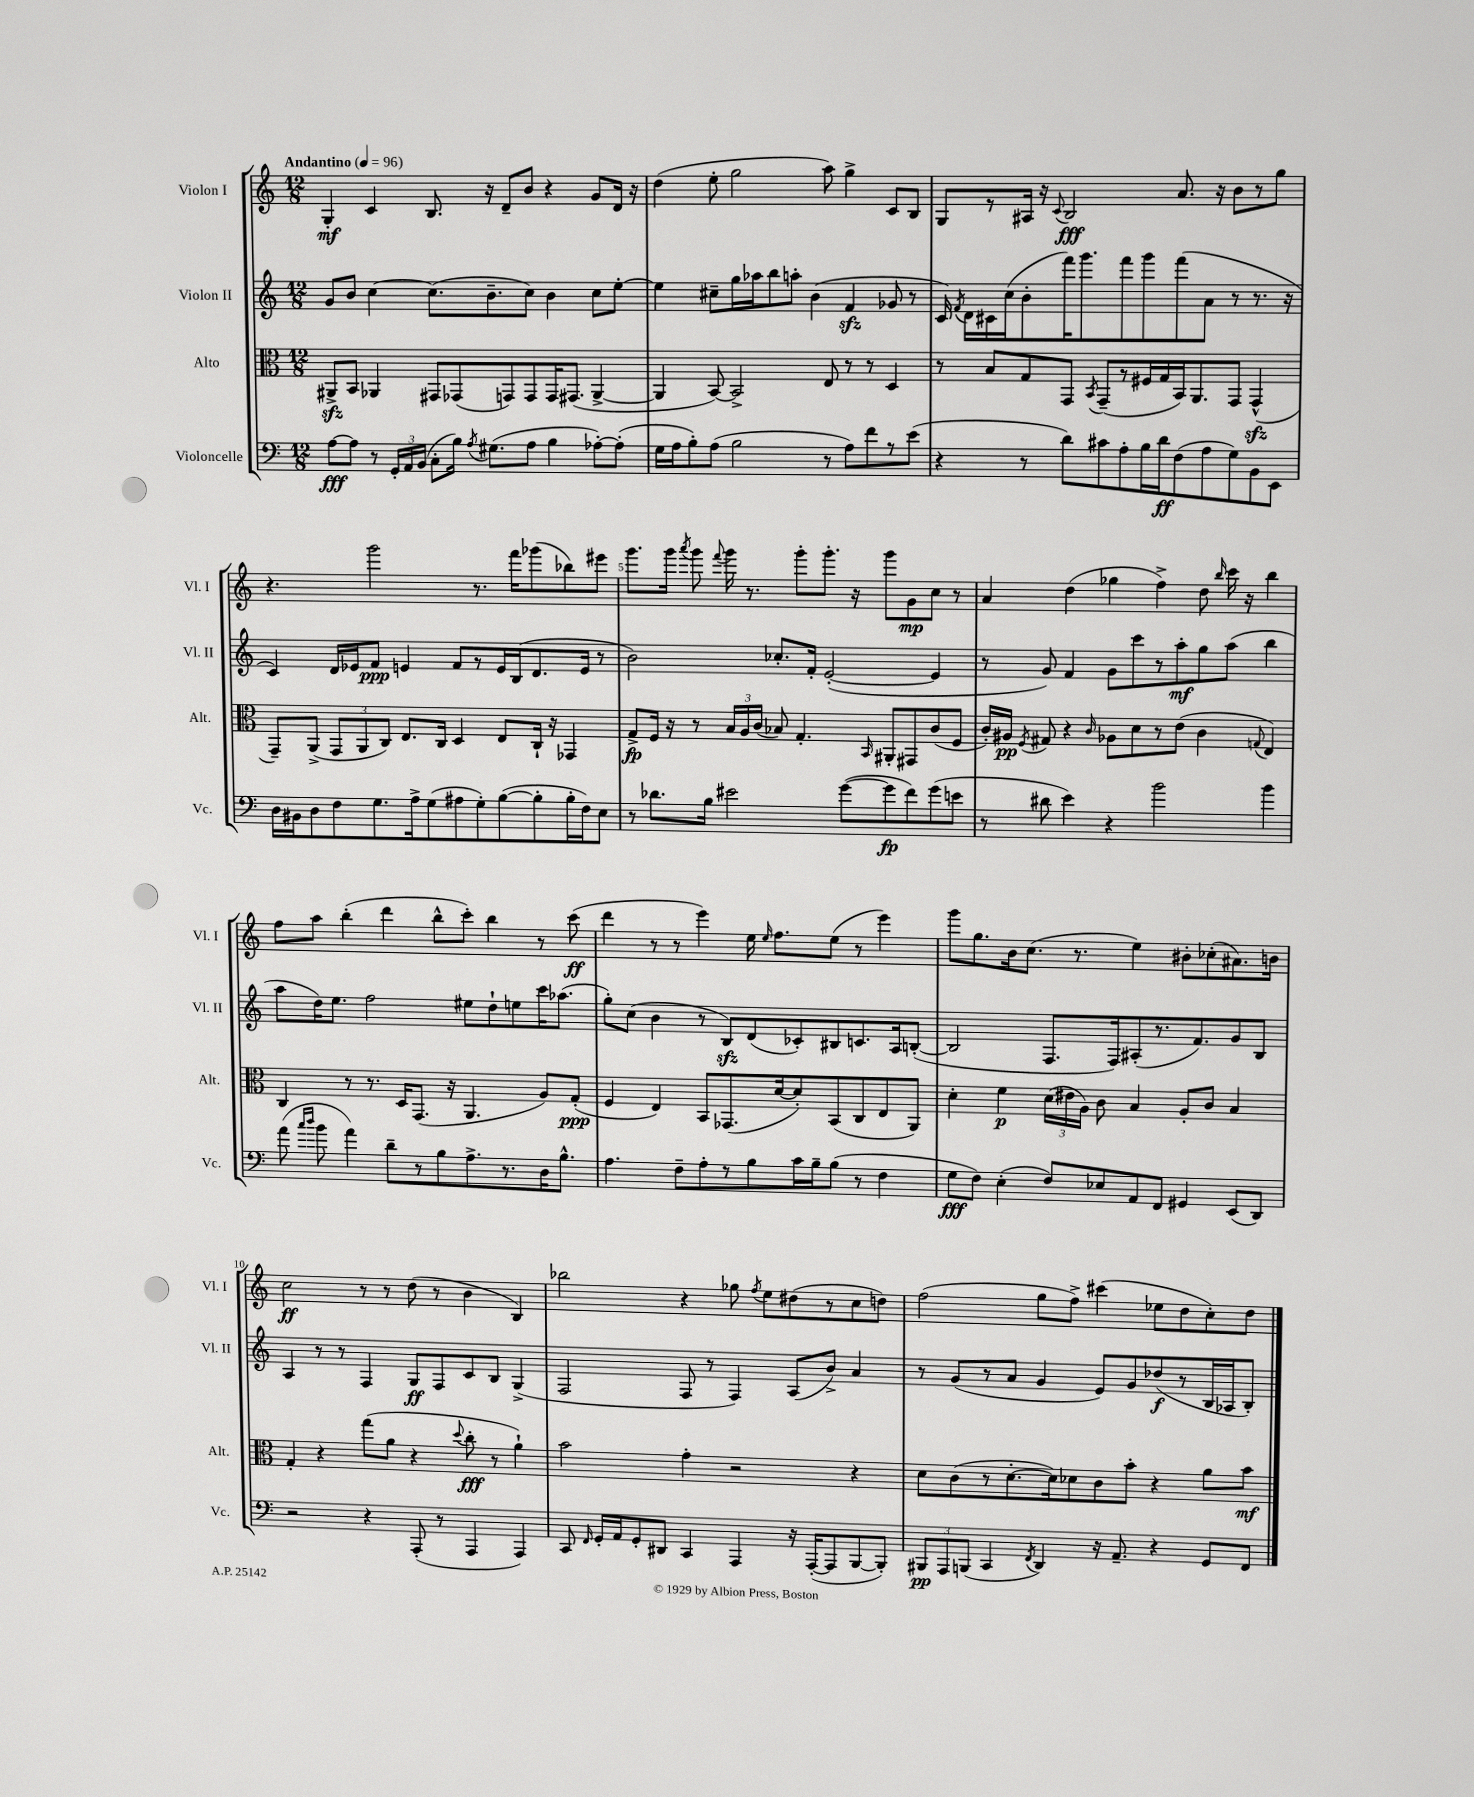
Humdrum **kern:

**kern	**kern	**kern	**kern
*staff4	*staff3	*staff2	*staff1
*clefF4	*clefC3	*clefG2	*clefG2
*k[]	*k[]	*k[]	*k[]
*M12/8	*M12/8	*M12/8	*M12/8
*MM96	*MM96	*MM96	*MM96
[8A\L	8AA#^/L	8g/L	4G'/
8A\]J	8BB/J	8b/J	.
8r	4AA-/	[4cc\	4c/
24GG'/LL	.	.	.
24AA/	.	.	.
(24BB/JJ	.	.	.
8C'\L	8GG#/L	(8.cc\]L	8.B/
16B\Jk)	(8GG-/	.	.
8qA/	.	.	.
(8.G#\L	.	8.b~\	16r
.	8GG/)	.	8d~/L
8A\J	8GG/	8cc\J)	8b/J
4B\	16GG/K	4b\	4r
.	(8.GG#/J	.	.
[8A-'\L)	[4AA-^/	8cc\L	8g/L
(8A-'\]J	.	[8ee'\J	16d/Jk
.	.	.	16r
=	=	=	=
16G\LL	4AA-/]	4ee\]	(4dd\
16A\J	.	.	.
8B'\)	.	.	.
(8A\J	[8BB/)	8cc#~\L	8ee'\
2B\	2BB^/]	16gg\L	2gg\
.	.	16aa-\J	.
.	.	8bb\	.
.	.	8aa'\J	.
.	.	(4b\	.
8r	8E/	.	8aa\)
8A\L)	8r	4f/	4gg^\
8f\	8r	.	.
8r	4D/	8g-/	8c/L
(8e\J	.	8r	8B/J
=	=	=	=
4r	8r	16c/)	8G/L
.	.	8qf/	.
.	.	16d\LL	.
.	8B/L	16c#\	8r
.	.	(16cc\J	.
8r	8G/	8b'\	16A#/Jk
.	.	.	16r
.	.	.	8qqc/
8d\L)	8GG/J	16fff\K)	2B/
.	.	8.ggg\	.
.	8qBB/	.	.
8c#\	(8GG~/L	.	.
8A'\	8r	8fff\	.
16B\L	16F#/L	8ggg\	.
16d\J	16G/	.	.
(8F\	16BB/J)	(8fff\	8.a/
.	8.AA/	.	.
8A\	.	8a\J	.
.	.	.	16r
8G\)	8GG/J	8r	8b\L
8BB\	(4GG^^/	8.r	8r
8EE\J	.	.	8gg\J
.	.	16r	.
=	=	=	=
16D\LL	8GG~/L)	4c/)	4.r
16BB#\J	.	.	.
8D\	(8AA^/J	.	.
8F\	12GG/L	16d/LL	.
.	.	16e-/J	.
.	12AA/	.	.
8.G\	.	8f/J	2ggg\
.	12C/J)	.	.
.	8.E/L	4e/	.
16A^\k	.	.	.
(8G\	.	.	.
.	16C/Jk	.	.
8A#\	4D/	8f/L	.
8G'\)	.	8r	8.r
([8B\	8E/L	16e/L	.
.	.	(16B/J	16fff\LK
8B'\]	16C`/Jk	8.d/	(8ggg-\
.	16r	.	.
16B'\L	4GG-/	.	8bb-\)
16F\J)	.	16e/Jk	.
8E\J	.	8r	8eee#\J
=	=	=	=
8r	8G^/L	2b\)	8.ggg\L
8.d-\L	16F/Jk	.	.
.	16r	.	16ggg\Jk
.	.	.	8qaaa/
.	8r	.	8ggg\
16B\Jk	.	.	.
.	.	.	8qqfff/
2e#\	24B/LL	.	16ggg\
.	24A/	.	.
.	.	.	8.r
.	(24c/JJ	.	.
.	8B-/)	8.cc-'/L	.
.	4.G'/	.	8ggg'\L
.	.	16f'/Jk	.
.	.	([2e'/	8.ggg'\J
([8g\L	.	.	.
.	.	.	16r
.	16qqBB/	.	.
8g\]	8AA#'/L	.	8ggg\L
8f\)	8GG#/	.	8g\
(8g\	(8c/	4e/]	8cc\J
8e\J	8F/J	.	8r
=	=	=	=
8r	16c'/LL)	8r	4a/
.	16A#/JJ	.	.
.	8qF/	.	.
8d#\	8G#/	8g/)	.
4e\)	4r	4f/	(4dd\
.	16qqc/	.	.
4r	8A-\L	8g\L	4gg-\
.	8d\	8ccc\	.
2b\	8r	8r	4ff^\)
.	(8e\J	8aa'\	.
.	4c\	8gg\	8dd\
.	.	.	16qqbb/
.	.	(8aa\J	16ccc\
.	.	.	16r
.	8qqG/	.	.
4b\	4E/)	4bb\	4bb\
=	=	=	=
(8a\	4C/	8aa\L	8ff\L
16qqcc/LL	.	.	.
16qqdd/JJ	.	.	.
8b\	.	16dd\K)	8aa\J
.	.	8.ee\J	.
4a\)	8r	.	(4bb'\
.	8.r	2ff\	.
8d~\L	.	.	4ddd\
.	16D/LK	.	.
8r	(8.GG/J	.	.
8B\	.	.	8bb^^\L
.	16r	.	.
8.A^\	4.AA/	8ee#\L	8ccc'\J)
.	.	8dd`\	4bb\
8.r	.	.	.
.	.	8ee\	.
16D\K	8A/L)	16ccc\K	8r
8.B^^\J	.	(8.aa-\J	.
.	(8G'/J	.	(8ccc\
=	=	=	=
4.A\	4F/	8gg'\L)	4ddd\
.	.	(8cc\J	.
.	4E/)	4b\	8r
8F~\L	.	.	8r
8A'\	8BB/L	8r	4eee\)
8r	(8.GG-/	8B/L)	.
8B\	.	(8d/	16ee\
.	.	.	16qqee/
.	[16d/k	.	8.ff\L
16c\L	8d'/])	8c-'/)	.
16B~\J	.	.	.
(8B\J	(8BB/	8B#/	(8ee\J
8r	8C/	8.c/	8r
4F\	8E/	.	4eee\)
.	.	16A/k	.
.	8AA/J)	([8B'/J	.
=	=	=	=
8G\L	4d'\	2B/]	8ggg\L
8F\J)	.	.	8.gg\
(4E'\	4f\	.	.
.	.	.	16b\k
.	.	.	(8.cc\J
8F/L)	(24d\LL	8.F/L	.
.	24e#\	.	.
.	.	.	8.r
.	24A\JJ)	.	.
8E-/	8c\	.	.
.	.	16F/k)	.
8AA/	4B/	(8A#'/	4ee\)
8FF/J	.	8.r	.
4GG#/	8A'/L	.	8b#'\L
.	.	8.f/)	.
.	8c/J	.	(8cc-'\
(8EE/L	4B/	8g/	8.a#\)
8DD/J)	.	8B/J	.
.	.	.	16b\Jk
=	=	=	=
2r	4G'/	4A/	2cc\
.	4r	8r	.
.	.	8r	.
4r	(8gg\L	4F/	8r
.	8a\J	.	8r
(8AAA'/	4r	8G/L	(8dd\
8r	.	8F/	8r
.	8qqdd/	.	.
4AAA/	8cc'\	8c/	4b\
.	8r	8B/J	.
4AAA/)	4a`\)	(4G^/	4B/)
=	=	=	=
8CC/	2b\	2F/	2bb-\
16qqFF/	.	.	.
16GG'/LL	.	.	.
16AA/J	.	.	.
8GG'/	.	.	.
8DD#/J	.	.	.
4CC/	4g'\	8F/	4r
.	.	8r	.
4AAA/	2r	4F/)	8gg-\
.	.	.	8qff/
.	.	.	8ee\L
16r	.	(8A/L	(8dd#\
([16AAA'/LK	.	.	.
8AAA/]	.	8b^/J)	8r
[8BBB/	4r	4a/	8cc\
8BBB'/]J)	.	.	8dd\J)
=	=	=	=
12BBB#/L	8d\L	8r	(2ff\
12AAA/	.	.	.
.	(8c\	(8g/L	.
(12BBB/J	.	.	.
4CC/	8r	8r	.
.	[8.d'\	8a/J	.
8qFF/	.	.	.
4DD/)	.	4g/	8gg\L
.	16d\]k)	.	.
.	8d-\	.	8ff^\J)
16r	8c\	8e/L)	(4ccc#\
8.AA~/	.	.	.
.	8b'\J	8g/	.
4r	4r	(8dd-/	8ee-\L
.	.	8r	8dd\
8GG/L	8a\L	16B/L	8cc'\)
.	.	16A-/J	.
8FF/J	8b\J	8B'/J)	8dd\J
==	==	==	==
*-	*-	*-	*-
